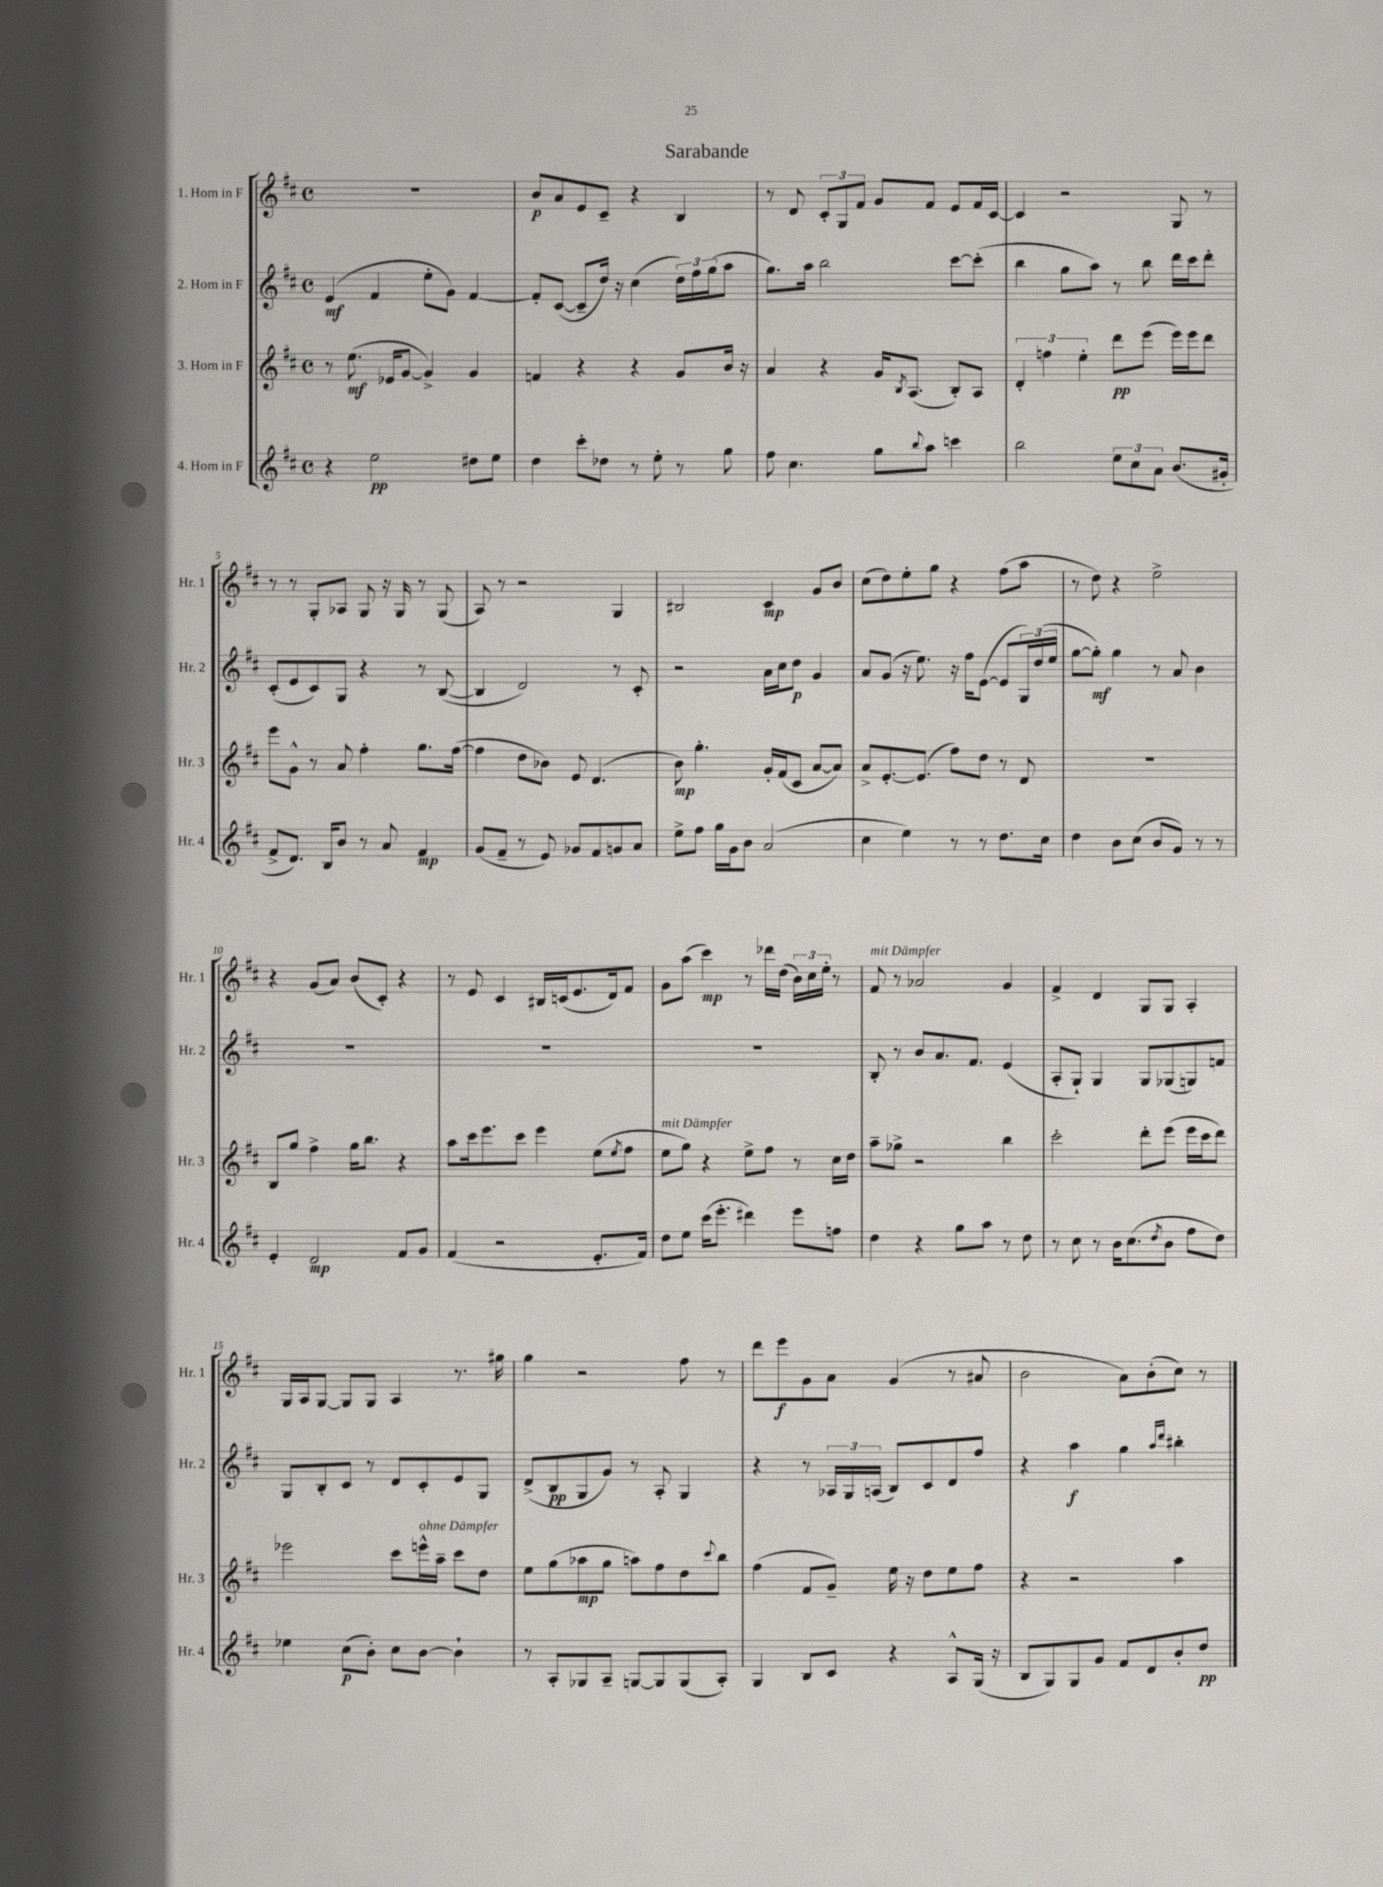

**kern	**dynam	**kern	**dynam	**kern	**dynam	**kern	**dynam
*part4	*part4	*part3	*part3	*part2	*part2	*part1	*part1
*staff4	*staff4	*staff3	*staff3	*staff2	*staff2	*staff1	*staff1
*I"4. Horn in F	*	*I"3. Horn in F	*	*I"2. Horn in F	*	*I"1. Horn in F	*
*I'Hr. 4	*	*I'Hr. 3	*	*I'Hr. 2	*	*I'Hr. 1	*
*clefG2	*	*clefG2	*	*clefG2	*	*clefG2	*
*k[f#c#]	*	*k[f#c#]	*	*k[f#c#]	*	*k[f#c#]	*
*M4/4	*	*M4/4	*	*M4/4	*	*M4/4	*
*met(c)	*	*met(c)	*	*met(c)	*	*met(c)	*
=1	=1	=1	=1	=1	=1	=1	=1
4r	.	8r	.	(4e/	mf	1r	.
.	.	(8.ee\	mf	.	.	.	.
2ee\	pp	.	.	4f#/	.	.	.
.	.	16e-X/KL	.	.	.	.	.
.	.	[8g/J	.	.	.	.	.
.	.	4g^/])	.	8ee'\L	.	.	.
.	.	.	.	8g\J)	.	.	.
8dd#X\L	.	4g/	.	[4f#/	.	.	.
8ee\J	.	.	.	.	.	.	.
=2	=2	=2	=2	=2	=2	=2	=2
4dd\	.	4fn/	.	8f#'/L]	.	8b/L	p
.	.	.	.	([8c#/J	.	8a/	.
8ccc#'\L	.	4r	.	8c#~/L]	.	8e/	.
8dd-X\J	.	.	.	16dd/Jk)	.	8c#~/J	.
.	.	.	.	16r	.	.	.
8r	.	4r	.	(4cc#\	.	4r	.
8ee'\	.	.	.	.	.	.	.
8r	.	8g/L	.	24dd\LL)	.	4B/	.
.	.	.	.	24ff#\	.	.	.
.	.	.	.	(24gg\J	.	.	.
8gg\	.	16b/Jk	.	8aa\J	.	.	.
.	.	16r	.	.	.	.	.
=3	=3	=3	=3	=3	=3	=3	=3
8ff#\	.	4a/	.	8.gg\L)	.	8r	.
4.cc#\	.	.	.	.	.	8d/	.
.	.	.	.	16aa\Jk	.	.	.
.	.	4r	.	2bb\	.	12c#'/L	.
.	.	.	.	.	.	12G/	.
.	.	.	.	.	.	12f#/J	.
8gg\L	.	16g/KL	.	.	.	8g/L	.
.	.	8qB/	.	.	.	.	.
.	.	(8.A/J	.	.	.	.	.
8qqbb/	.	.	.	.	.	.	.
8aa\J	.	.	.	.	.	8f#/J	.
4cccn\	.	8B'/L)	.	[8ccc#\L	.	8e/L	.
.	.	8A/J	.	(8ccc#'\J]	.	16f#/L	.
.	.	.	.	.	.	[16c#/JJ	.
=4	=4	=4	=4	=4	=4	=4	=4
2bb\	.	6d'/	.	4bb\	.	4c#/]	.
.	.	6ffn\	.	.	.	.	.
.	.	.	.	8gg\L	.	2r	.
.	.	6ee'\	.	.	.	.	.
.	.	.	.	8aa\J)	.	.	.
12ee\L	.	8ddd\L	pp	8r	.	.	.
12cc#\	.	.	.	.	.	.	.
.	.	(8eee\J	.	8bb\	.	.	.
12a\J	.	.	.	.	.	.	.
(8.b/L	.	16eee\LL)	.	16ddd\LL	.	8G/	.
.	.	16eee\J	.	16ccc#\J	.	.	.
.	.	8ddd\J	.	8ddd'\J	.	8r	.
16g#X'/Jk	.	.	.	.	.	.	.
!!LO:LB:g=z
=5	=5	=5	=5	=5	=5	=5	=5
8f#^/L	.	8eee\L	.	(8c#'/L	.	8r	.
8.d/J)	.	8g^^\J	.	8e/	.	8r	.
.	.	8r	.	8c#/)	.	8G'/L	.
16B/KL	.	.	.	.	.	.	.
8b/J	.	8a/	.	8G/J	.	8A-X/J	.
8r	.	4ff#'\	.	4r	.	8G/	.
8a/	.	.	.	.	.	16r	.
.	.	.	.	.	.	16G/	.
4f#/	mp	8.gg\L	.	8r	.	8r	.
.	.	.	.	([8B/	.	(8G/	.
.	.	([16ff#\Jk	.	.	.	.	.
=6	=6	=6	=6	=6	=6	=6	=6
(8g/L	.	4ff#\]	.	4B/]	.	8A/)	.
8f#~/J	.	.	.	.	.	8r	.
8r	.	8dd\L	.	2d/)	.	2r	.
8e/)	.	8b-X\J)	.	.	.	.	.
8g-X/L	.	8e/	.	.	.	.	.
8f#/	.	(4.d/	.	.	.	.	.
8gn/	.	.	.	8r	.	4G/	.
8a/J	.	.	.	8c#'/	.	.	.
=7	=7	=7	=7	=7	=7	=7	=7
8ee^\L	.	8b\)	mp	2r	.	2B#X/	.
8ff#\J	.	4.gg'\	.	.	.	.	.
16gg\LL	.	.	.	.	.	.	.
16g\J	.	.	.	.	.	.	.
8b\J	.	.	.	.	.	.	.
(2a/	.	16g'/LL	.	16a\LL	.	4c#/	mp
.	.	(16f#/J	.	16cc#\J	.	.	.
.	.	8c#/J	.	8dd\J	p	.	.
.	.	[8a/L	.	4g/	.	8g/L	.
.	.	8a/J])	.	.	.	8b/J	.
=8	=8	=8	=8	=8	=8	=8	=8
4cc#\	.	8a^/L	.	8a/L	.	(8cc#\L	.
.	.	[8.e'/	.	(8g/J	.	8dd\)	.
4ee\)	.	.	.	16r	.	8ee'\	.
.	.	(8.e/J]	.	8.ee\)	.	.	.
.	.	.	.	.	.	8gg\J	.
8r	.	8ff#\L)	.	16r	.	4r	.
.	.	.	.	16ff#\KL	.	.	.
8r	.	8dd\J	.	([8e\J	.	.	.
8.dd\L	.	8r	.	8e/L]	.	(8ff#\L	.
.	.	8d/	.	24G/L)	.	8aa\J	.
.	.	.	.	(24dd/	.	.	.
16cc#\Jk	.	.	.	.	.	.	.
.	.	.	.	24ee/JJ	.	.	.
=9	=9	=9	=9	=9	=9	=9	=9
4dd\	.	1r	.	[8gg\L	.	8r	.
.	.	.	.	8gg'\J])	mf	8dd\)	.
8b\L	.	.	.	4gg\	.	4r	.
(8cc#\J	.	.	.	.	.	.	.
8b/L	.	.	.	8r	.	2ee^\	.
8g/J)	.	.	.	8a/	.	.	.
8r	.	.	.	4b\	.	.	.
8r	.	.	.	.	.	.	.
!!LO:LB:g=z
=10	=10	=10	=10	=10	=10	=10	=10
4e'/	.	8B/L	.	1r	.	4r	.
.	.	8gg/J	.	.	.	.	.
2d/	mp	4ff#^\	.	.	.	(8g/L	.
.	.	.	.	.	.	8a/J)	.
.	.	16gg\KL	.	.	.	(8b/L	.
.	.	8.bb\J	.	.	.	.	.
.	.	.	.	.	.	8c#'/J)	.
8f#/L	.	4r	.	.	.	4r	.
8g/J	.	.	.	.	.	.	.
=11	=11	=11	=11	=11	=11	=11	=11
(4f#/	.	8aa\L	.	1r	.	8r	.
.	.	16ccc#\k	.	.	.	8e/	.
.	.	8.eee\	.	.	.	.	.
2r	.	.	.	.	.	4c#/	.
.	.	8ccc#\J	.	.	.	.	.
.	.	4eee\	.	.	.	16B#X/LL	.
.	.	.	.	.	.	(16cn/J	.
.	.	.	.	.	.	8.e/	.
8.e'/L	.	(8ee\L	.	.	.	.	.
.	.	.	.	.	.	16d/k)	.
.	.	8qee/	.	.	.	.	.
.	.	8ff#\J	.	.	.	8f#/J	.
16f#/Jk)	.	.	.	.	.	.	.
=12	=12	=12	=12	=12	=12	=12	=12
!	!	!LO:TX:a:i:t=mit Dämpfer	!	!	!	!	!
8dd\L	.	8ee\L	.	1r	.	8g\L	.
8ee\J	.	8gg\J)	.	.	.	(8aa\J	.
(16ccc#\KL	.	4r	.	.	.	4ccc#\)	mp
8.eee'\J	.	.	.	.	.	.	.
4ddd#X\)	.	8ee^\L	.	.	.	8r	.
.	.	8ff#\J	.	.	.	16ddd-X\LL	.
.	.	.	.	.	.	(16dd\JJ	.
8eee\L	.	8r	.	.	.	24b\LL)	.
.	.	.	.	.	.	24cc#\	.
.	.	.	.	.	.	24ee'\JJ	.
8ffn\J	.	16cc#\LL	.	.	.	8r	.
.	.	16dd\JJ	.	.	.	.	.
=13	=13	=13	=13	=13	=13	=13	=13
!	!	!	!	!	!	!LO:TX:a:i:t=mit Dämpfer	!
4dd\	.	8aa~\L	.	8B'/	.	8f#/	.
.	.	8gg-X^\J	.	8r	.	8r	.
4r	.	2r	.	8b/L	.	2a-X/	.
.	.	.	.	8.a/	.	.	.
8gg\L	.	.	.	.	.	.	.
.	.	.	.	8.f#/J	.	.	.
8aa\J	.	.	.	.	.	.	.
8r	.	4bb\	.	(4e/	.	4g/	.
8dd\	.	.	.	.	.	.	.
=14	=14	=14	=14	=14	=14	=14	=14
8r	.	2ccc#'\	.	8A'/L	.	4f#^/	.
8cc#\	.	.	.	8G`/J)	.	.	.
8r	.	.	.	4G/	.	4d/	.
16b\KL	.	.	.	.	.	.	.
(8.cc#\	.	.	.	.	.	.	.
.	.	8ddd'\L	.	8G/L	.	8G/L	.
8qdd/	.	.	.	.	.	.	.
8b\J	.	(8eee\J	.	(8G-X/	.	8G/J	.
8ff#\L	.	16eee\LL	.	8Gn/)	.	4A'/	.
.	.	16ccc#\J	.	.	.	.	.
8dd\J)	.	8ddd\J)	.	8fn/J	.	.	.
!!LO:LB:g=z
=15	=15	=15	=15	=15	=15	=15	=15
4ee-X\	.	2eee-X\	.	8G/L	.	16G/LL	.
.	.	.	.	.	.	16A/J	.
.	.	.	.	8B'/	.	[8G/J	.
(8cc#\L	p	.	.	8c#/J	.	8G/L]	.
8b'\J)	.	.	.	8r	.	8G/J	.
8cc#\L	.	8ccc#\L	.	8d/L	.	4A/	.
!	!	!LO:TX:a:i:t=ohne Dämpfer	!	!	!	!	!
[8b\J	.	16eeen^^\L	.	8c#'/	.	.	.
.	.	16aa~\JJ	.	.	.	.	.
4b`\]	.	8ccc#\L	.	8e/	.	8.r	.
.	.	8dd\J	.	8G/J	.	.	.
.	.	.	.	.	.	16gg#X\	.
=16	=16	=16	=16	=16	=16	=16	=16
8r	.	8ee\L	.	(8d^/L	.	4gg\	.
8A'/L	.	(8gg\	.	8B/	pp	.	.
8G-X/	.	8aa-X\	mp	8G/	.	2r	.
8A~/J	.	8gg\J	.	8g/J)	.	.	.
[8Gn/L	.	8aan\L)	.	8r	.	.	.
8G/]	.	8ff#\	.	8A'/	.	.	.
(8G/	.	8dd\	.	4G/	.	8ff#\	.
.	.	8qqccc#/	.	.	.	.	.
8A'/J)	.	8bb\J	.	.	.	8r	.
=17	=17	=17	=17	=17	=17	=17	=17
4G/	.	(4ff#\	.	4r	.	8ddd\L	.
.	.	.	.	.	.	8eee\	f
8B/L	.	8f#/L	.	8r	.	8g\	.
8c#/J	.	8g~/J)	.	24A-X/LL	.	8a\J	.
.	.	.	.	24G/	.	.	.
.	.	.	.	(24An/JJ	.	.	.
4r	.	16ee\	.	8B/L)	.	(4g/	.
.	.	16r	.	.	.	.	.
.	.	8dd\L	.	8c#/	.	.	.
8A^^/L	.	8ee\	.	8d/	.	8r	.
(16G/Jk	.	8ff#\J	.	8ff#/J	.	8a#X/	.
16r	.	.	.	.	.	.	.
=18	=18	=18	=18	=18	=18	=18	=18
8B/L	.	4r	.	4r	.	2b\	.
8G/)	.	.	.	.	.	.	.
8G/	.	2r	.	4aa\	f	.	.
8g/J	.	.	.	.	.	.	.
8f#/L	.	.	.	4gg\	.	8a\L)	.
8d/	.	.	.	.	.	(8b'\	.
.	.	.	.	16qqaa/LL	.	.	.
.	.	.	.	16qqddd/JJ	.	.	.
8b'/	.	4aa\	.	4bb#X'\	.	8cc#\J)	.
8dd/J	pp	.	.	.	.	8r	.
==	==	==	==	==	==	==	==
*-	*-	*-	*-	*-	*-	*-	*-
